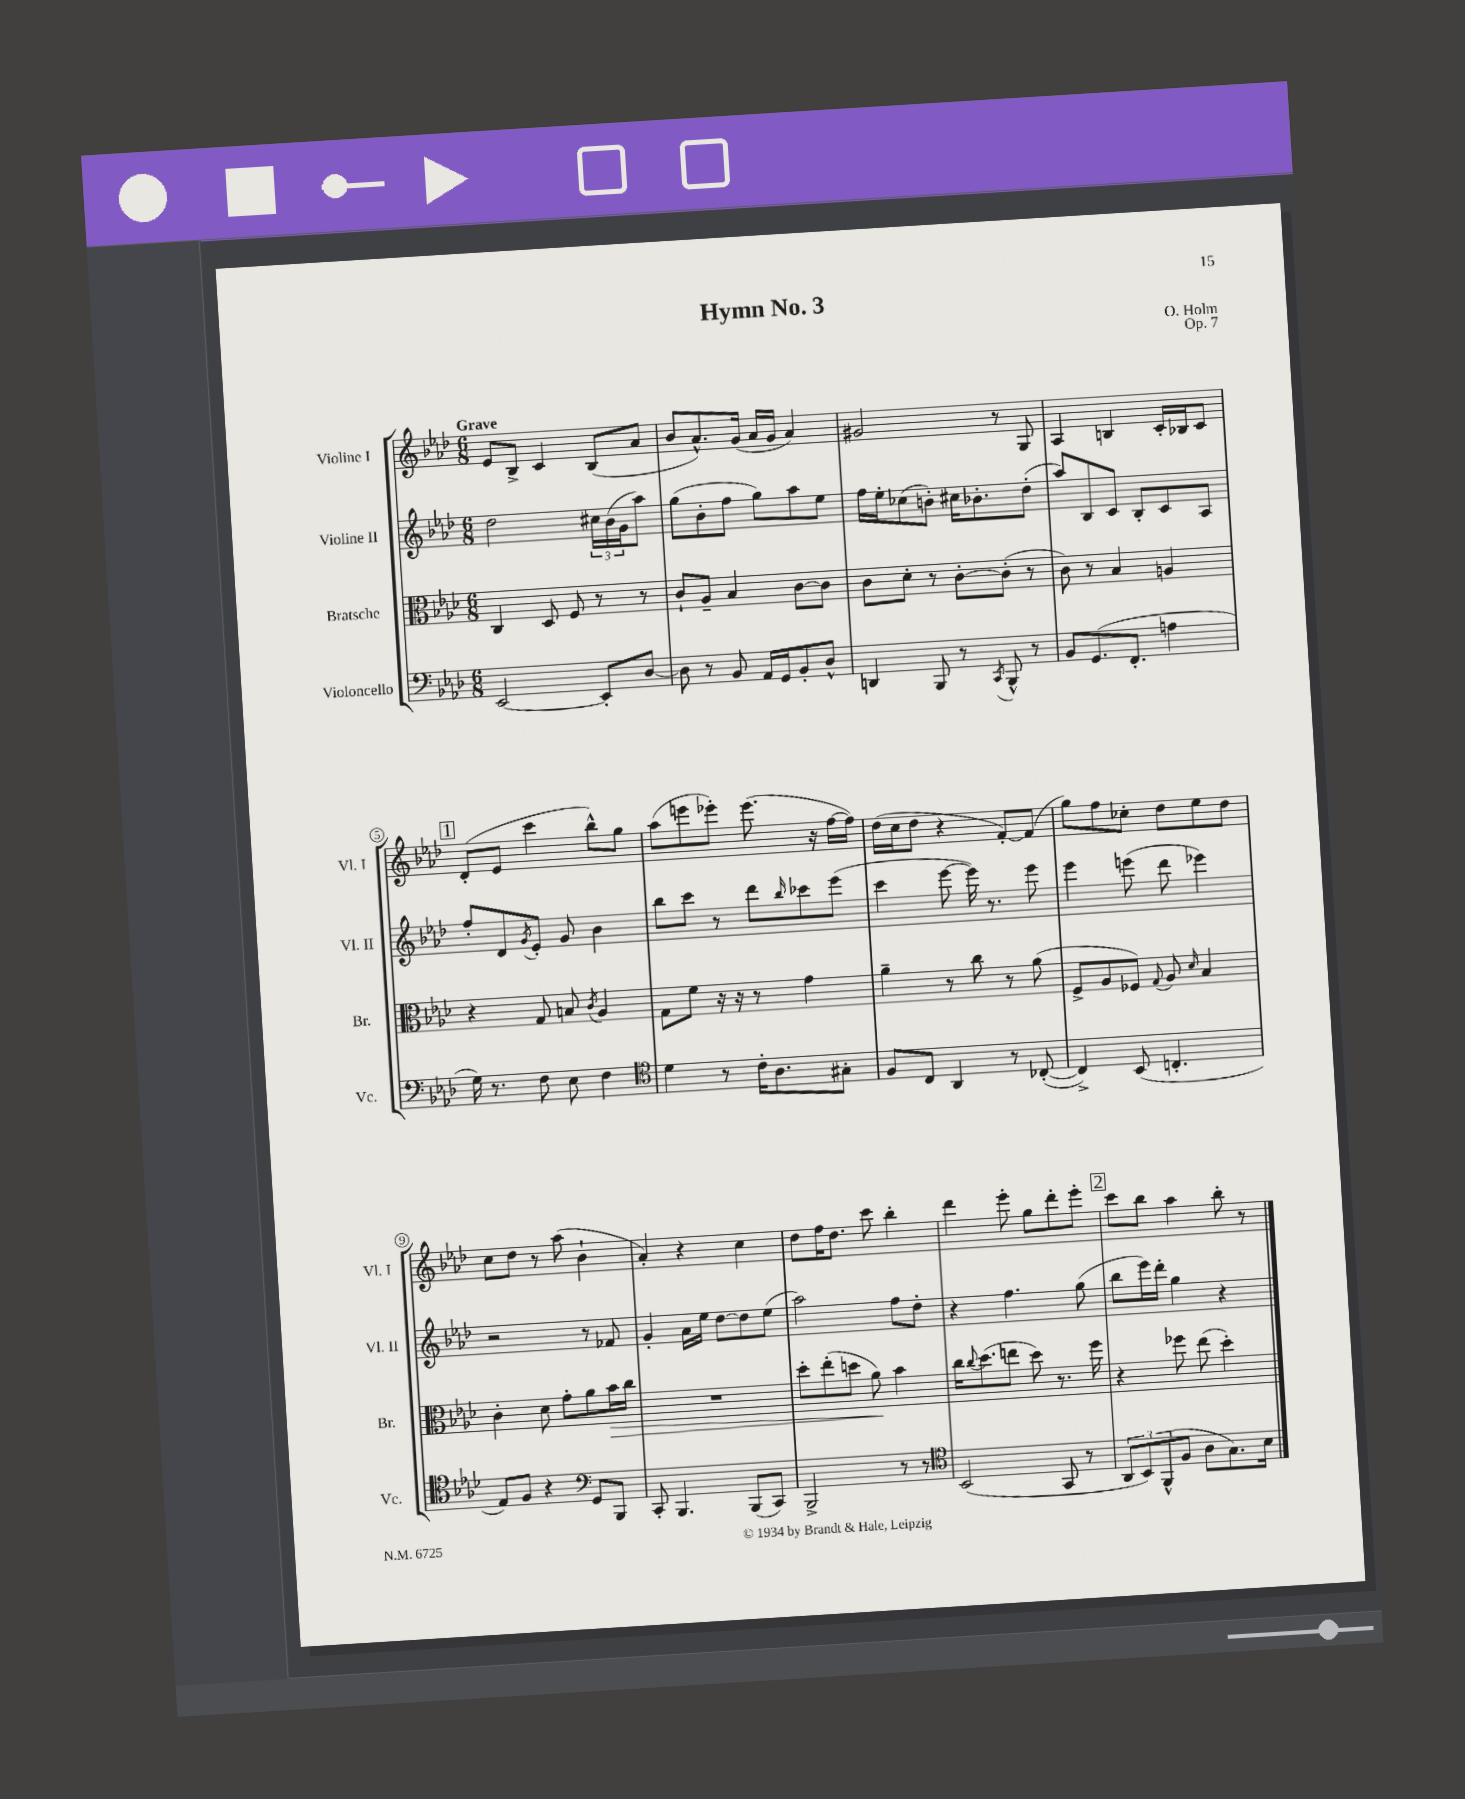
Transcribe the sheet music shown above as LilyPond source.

\header { title = "Hymn No. 3" composer = "O. Holm" opus = "Op. 7" }
<<
\new StaffGroup <<
\new Staff = "s0" \with { instrumentName = "Violine I" shortInstrumentName = "Vl. I" } {
    \clef treble \key aes \major \numericTimeSignature \time 6/8 \tempo "Grave"
    ees'8 bes8-> c'4 bes8( aes'8 |
    bes'8 aes'8.-^) g'16( aes'16 g'16 aes'4) |
    gis'2 r8 g8 |
    aes4 b4 c'16-. bes16 c'8 |
    \mark \markup { \box "1" } des'8-.( ees'8 c'''4 bes''8-^) g''8 |
    aes''8( e'''8 ees'''8-.) ees'''8.( r16 f''16~ f''16) |
    des''16( c''16 des''8 r4 f'8~-.) f'8( |
    g''8) f''8 ces''8-. des''8 ees''8 des''8 |
    c''8 des''8 r8 aes''8( bes'4-! |
    aes'4-.) r4 c''4 |
    des''8 f''16 des''8. c'''8 bes''4-. |
    des'''4 ees'''8-. g''8 des'''8-. ees'''8-. |
    \mark \markup { \box "2" } c'''8 bes''8 aes''4 bes''8-. r8 \bar "|." |
}
\new Staff = "s1" \with { instrumentName = "Violine II" shortInstrumentName = "Vl. II" } {
    \clef treble \key aes \major \numericTimeSignature \time 6/8
    des''2 \tuplet 3/2 { cis''16 bes'16( g'16 } aes''8) |
    g''8( bes'8-. f''8 g''8) aes''8 ees''8 |
    f''16 ees''16-. ces''8( b'8-.) cis''16 bes'8.-. des''8-.( |
    aes''8) bes8 c'8 bes8-. c'8 aes8 |
    \mark \markup { \box "1" } f''8-. des'8 \acciaccatura { g'8 } ees'8-. g'8 bes'4 |
    bes''8 c'''8 r8 des'''8 \grace { bes''16 } ces'''8 ees'''8( |
    c'''4 ees'''8~ ees'''16) r8. ees'''8 |
    ees'''4 e'''8( des'''8 ees'''4) |
    r2 r8 fes'8 |
    g'4-. aes'16 ees''16 des''8~ des''8 ees''8( |
    aes''2) f''8 des''8-. |
    r4 f''4. g''8( |
    \mark \markup { \box "2" } bes''8 ees'''16) des'''16-. g''4 r4 \bar "|." |
}
\new Staff = "s2" \with { instrumentName = "Bratsche" shortInstrumentName = "Br." } {
    \clef alto \key aes \major \numericTimeSignature \time 6/8
    c4 des8 f8 r8 r8 |
    c'8-! aes8-- bes4 c'8~ c'8 |
    c'8 des'8-. r8 c'8~-. c'8-.( r8 |
    c'8) r8 bes4 a4 |
    \mark \markup { \box "1" } r4 g8 b8 \acciaccatura { c'8 } aes4 |
    g8 f'8 r16 r16 r8 g'4 |
    aes'4-- r8 c''8 r8 aes'8( |
    f8-> aes8 fes8) \appoggiatura { g8 } aes8 \grace { des'16 } bes4 |
    c'4-. des'8 g'8-. aes'8 bes'16\> c''16 |
    R2. |
    des''8-. ees''8-.( d''8 aes'8\!) bes'4 |
    c''16 \appoggiatura { c''8 } des''8.( e''8 des''8) r8. f''16 |
    \mark \markup { \box "2" } r4 fes''8 ees''8( des''4-.) \bar "|." |
}
\new Staff = "s3" \with { instrumentName = "Violoncello" shortInstrumentName = "Vc." } {
    \clef bass \key aes \major \numericTimeSignature \time 6/8
    ees,2~ ees,8-. des8~ |
    des8 r8 bes,8 aes,16 g,16 bes,8-. des8-^ |
    d,4 bes,,8 r8 \acciaccatura { c,8 } bes,,8-^ r8 |
    bes,8 g,8.( f,8.-. a4 |
    \mark \markup { \box "1" } g16) r8. f8 ees8 f4 |
    \clef tenor des'4 r8 c'16-. aes8. gis8-. |
    f8 c8 aes,4 r8 ces8~-.( |
    ces4->) bes,8( c4.-. |
    ees8) f8 r4 \clef bass g,8 bes,,8 |
    c,8-. bes,,4. bes,,8( c,8) |
    bes,,2-> r8 r8 |
    \clef tenor bes,2( g,8 r8 |
    \mark \markup { \box "2" } \tuplet 3/2 { aes,8 bes,8) f,8-^( } f8 aes8 g8.) bes16 \bar "|." |
}
>>
>>
\layout { \context { \Score \override BarNumber.stencil = #(make-stencil-circler 0.1 0.3 ly:text-interface::print) } }
